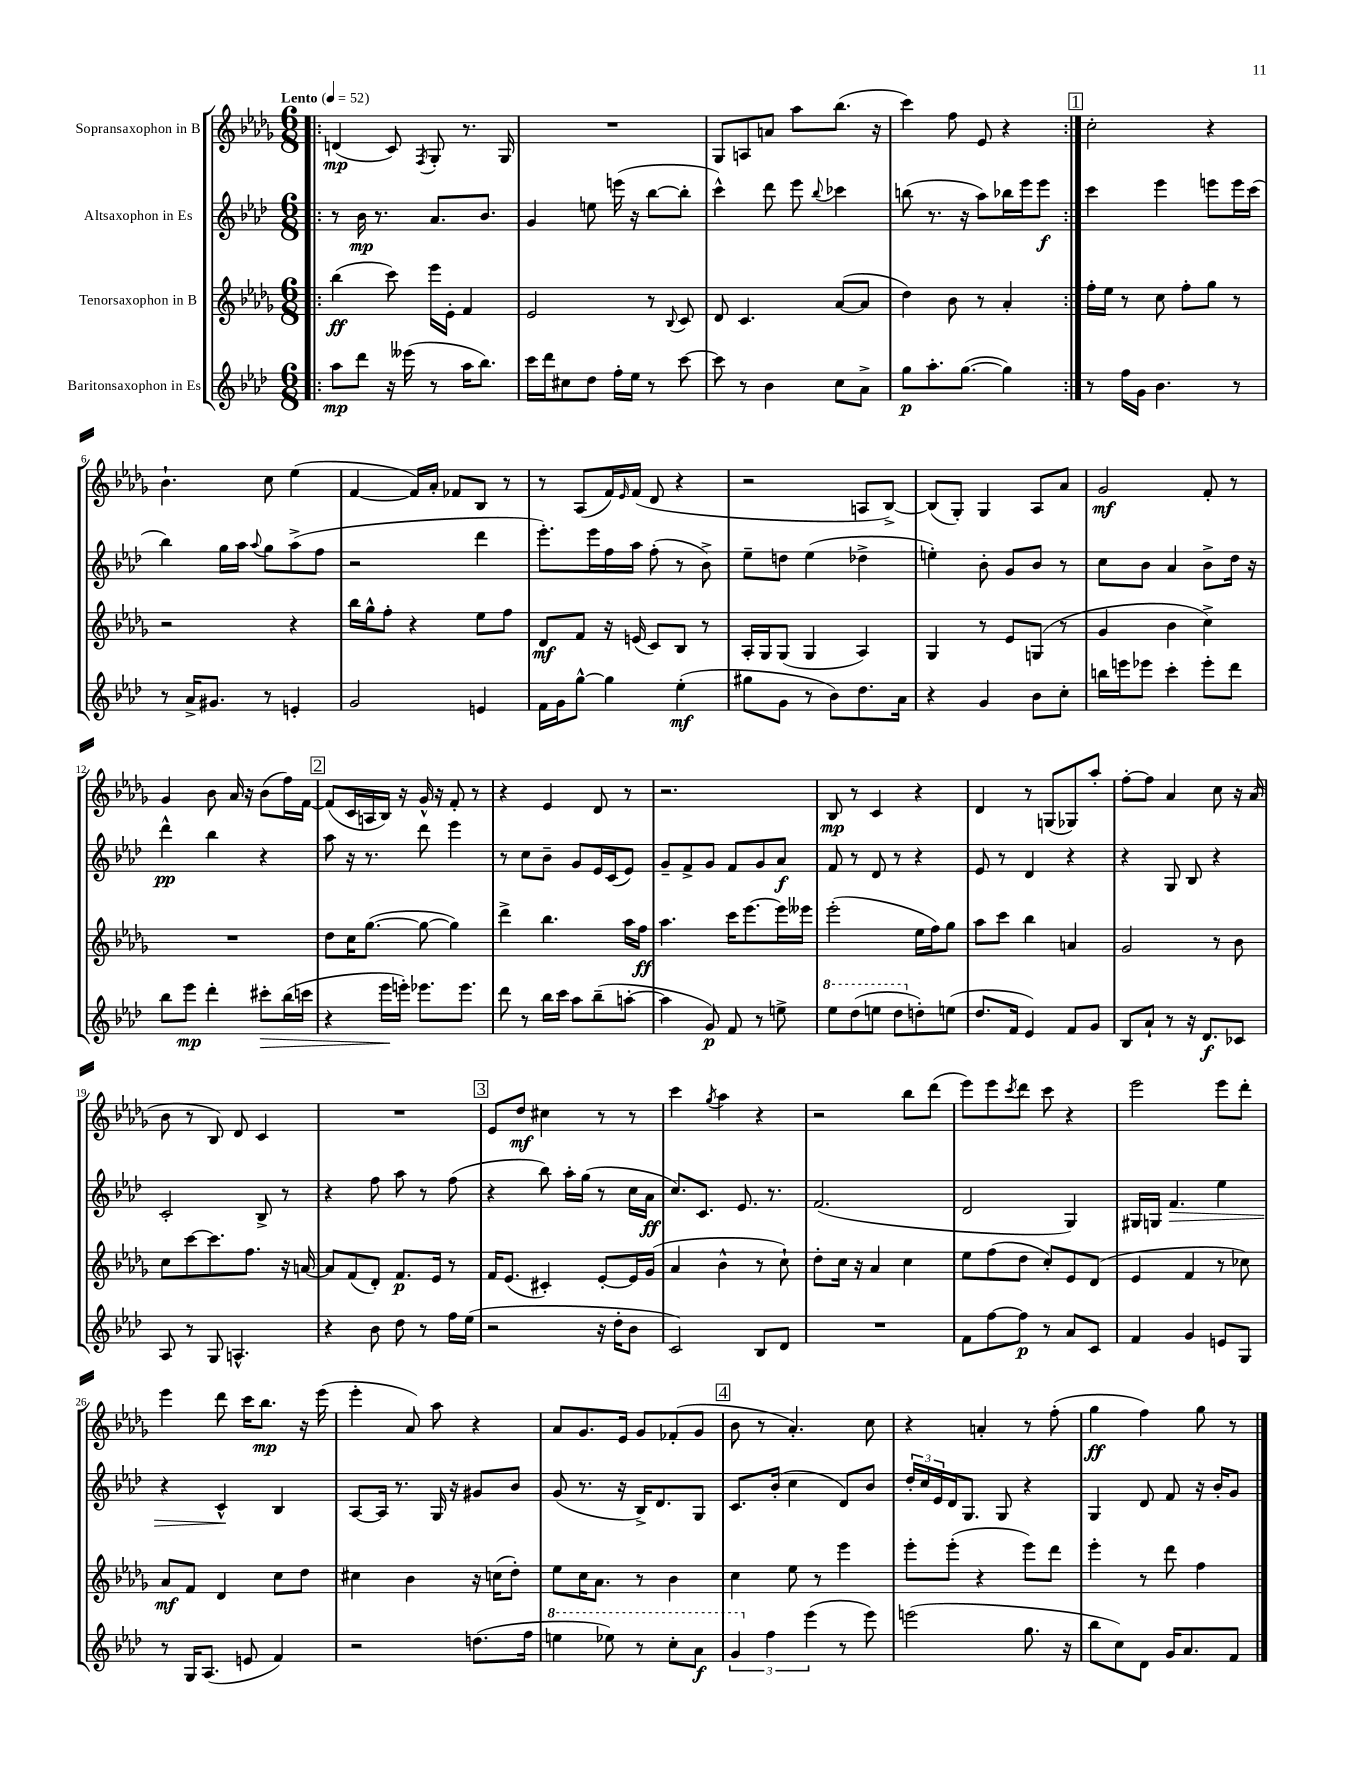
<<
\new StaffGroup <<
\new Staff = "s0" \with { instrumentName = "Sopransaxophon in B" } {
    \clef treble \key des \major \numericTimeSignature \time 6/8 \tempo "Lento" 4 = 52
    \repeat volta 2 { \bar ".|:" d'4\mp( c'8) \acciaccatura { f8 } ges8-. r8. ges16 |
    R2. |
    ges8 a8 a'8 aes''8 bes''8.( r16 |
    c'''4) f''8 ees'8 r4 | }
    \mark \markup { \box "1" } c''2-. r4 |
    bes'4.-! c''8 ees''4( |
    f'4~ f'16) aes'16-. fes'8 bes8 r8 |
    r8 aes8( f'16) \grace { ees'16 } f'16( des'8 r4 |
    r2 a8 bes8~->) |
    bes8( ges8-.) ges4 aes8 aes'8 |
    ges'2\mf f'8-. r8 |
    ges'4 bes'8 aes'16 r16 bes'8( f''16) f'16~ |
    \mark \markup { \box "2" } f'8( c'16 a16 bes16) r16 ges'16-^ r16 f'8-. r8 |
    r4 ees'4 des'8 r8 |
    r2. |
    bes8\mp r8 c'4 r4 |
    des'4 r8 g8( ges8) aes''8-. |
    f''8~-. f''8 aes'4 c''8 r16 aes'16( |
    bes'8 r8 bes8) des'8 c'4 |
    R2. |
    \mark \markup { \box "3" } ees'8 des''8\mf cis''4 r8 r8 |
    c'''4 \acciaccatura { ges''8 } aes''4 r4 |
    r2 bes''8 des'''8( |
    ees'''8) ees'''8 \acciaccatura { c'''8 } des'''8 c'''8 r4 |
    ees'''2 ees'''8 des'''8-. |
    ees'''4 des'''8 c'''16 bes''8.\mp r16 ees'''16( |
    ees'''4-. aes'8) aes''8 r4 |
    aes'8 ges'8. ees'16 ges'8 fes'8-.( ges'8 |
    \mark \markup { \box "4" } bes'8 r8 aes'4.-.) c''8 |
    r4 a'4-. r8 f''8-.( |
    ges''4\ff f''4) ges''8 r8 \bar "|." |
}
\new Staff = "s1" \with { instrumentName = "Altsaxophon in Es" } {
    \clef treble \key aes \major \numericTimeSignature \time 6/8
    \repeat volta 2 { \bar ".|:" r8 bes'16\mp r8. aes'8. bes'8. |
    g'4 e''8 e'''16( r16 bes''8~ bes''8-. |
    c'''4-^) des'''8 ees'''8 \appoggiatura { bes''8 } ces'''4 |
    b''8( r8. r16 aes''8) bes''16 ees'''16 ees'''8\f | }
    \mark \markup { \box "1" } c'''4 ees'''4 e'''8 e'''16 c'''16( |
    bes''4) g''16 aes''16 \appoggiatura { aes''8 } g''8 aes''8->( f''8 |
    r2 des'''4 |
    ees'''8.-.) ees'''16 f''16 aes''16 f''8-.( r8 bes'8->) |
    ees''8-- d''8 ees''4( des''4-> |
    e''4-.) bes'8-. g'8 bes'8 r8 |
    c''8 bes'8 aes'4 bes'8-> des''16 r16 |
    des'''4-^\pp bes''4 r4 |
    \mark \markup { \box "2" } aes''8 r16 r8. des'''8 ees'''4 |
    r8 c''8 bes'8-- g'8 ees'16 c'16( ees'8) |
    g'8-- f'8-> g'8 f'8 g'8 aes'8\f |
    f'8 r8 des'8 r8 r4 |
    ees'8 r8 des'4 r4 |
    r4 g8 bes8 r4 |
    c'2-. bes8-> r8 |
    r4 f''8 aes''8 r8 f''8( |
    \mark \markup { \box "3" } r4 bes''8) aes''16-. g''16( r8 c''16 aes'16\ff |
    c''8.) c'8. ees'8. r8. |
    f'2.( |
    des'2 g4) |
    gis16 g16 f'4.\> ees''4 |
    r4 c'4-^\! bes4 |
    aes8~ aes16 r8. g16 r16 gis'8 bes'8 |
    g'8( r8. r16 bes16->) des'8. g8 |
    \mark \markup { \box "4" } c'8. bes'16-.( c''4 des'8) bes'8 |
    \tuplet 3/2 { des''16-. c''16 ees'16 } des'16 g8. g8 r4 |
    g4 des'8 f'8 r16 bes'16-. g'8 \bar "|." |
}
\new Staff = "s2" \with { instrumentName = "Tenorsaxophon in B" } {
    \clef treble \key des \major \numericTimeSignature \time 6/8
    \repeat volta 2 { \bar ".|:" bes''4\ff( c'''8) ees'''16 ees'16-. f'4 |
    ees'2 r8 \appoggiatura { bes8 } c'8 |
    des'8 c'4. aes'8~( aes'8 |
    des''4) bes'8 r8 aes'4-. | }
    \mark \markup { \box "1" } f''16-. ees''16 r8 c''8 f''8-. ges''8 r8 |
    r2 r4 |
    bes''16 ges''16-^ f''8-. r4 ees''8 f''8 |
    des'8\mf f'8 r16 e'16( c'8) bes8 r8 |
    aes16-. ges16 ges8( ges4 aes4) |
    ges4 r8 ees'8 g8( r8 |
    ges'4 bes'4 c''4->) |
    R2. |
    \mark \markup { \box "2" } des''8 c''16 ges''8.~( ges''8~ ges''4) |
    des'''4-> bes''4. aes''16 f''16\ff |
    aes''4. c'''16 ees'''8.~ ees'''16 eeses'''16 |
    ees'''2-.( ees''16 f''16) ges''8 |
    aes''8 c'''8 bes''4 a'4 |
    ges'2 r8 bes'8 |
    c''8 c'''8~ c'''8. f''8. r16 a'16~ |
    a'8 f'8( des'8-.) f'8.\p ees'16 r8 |
    \mark \markup { \box "3" } f'16 ees'8.( cis'4-.) ees'8~-. ees'16 ges'16( |
    aes'4 bes'4-^ r8 c''8-!) |
    des''8-. c''16 r16 aes'4 c''4 |
    ees''8 f''8( des''8 c''8-.) ees'8 des'8( |
    ees'4 f'4 r8 ces''8) |
    aes'8\mf f'8 des'4 c''8 des''8 |
    cis''4 bes'4 r16 c''16( des''8-.) |
    ees''8 c''16 aes'8. r8 bes'4 |
    \mark \markup { \box "4" } c''4 ees''8 r8 ees'''4 |
    ees'''8-. ees'''8-.( r4 ees'''8) des'''8 |
    ees'''4-. r8 des'''8 f''4 \bar "|." |
}
\new Staff = "s3" \with { instrumentName = "Baritonsaxophon in Es" } {
    \clef treble \key aes \major \numericTimeSignature \time 6/8
    \repeat volta 2 { \bar ".|:" aes''8\mp des'''8 r16 eeses'''16( r8 aes''16 bes''8.) |
    c'''16 des'''16 cis''8 des''8 f''16-. ees''16 r8 c'''8~ |
    c'''8 r8 bes'4 c''8 aes'8-> |
    g''8\p aes''8.-. g''8.~( g''4) | }
    \mark \markup { \box "1" } r8 f''16 g'16 bes'4. r8 |
    r8 aes'16-> gis'8. r8 e'4-. |
    g'2 e'4 |
    f'16 g'16 g''8~-^ g''4 ees''4-.\mf( |
    gis''8 g'8 r8 bes'8) des''8. aes'16 |
    r4 g'4 bes'8 c''8-. |
    b''16 e'''16 ees'''8 c'''4-. ees'''8-. des'''8 |
    bes''8 ees'''8\mp des'''4-. cis'''8-.\> bes''16( c'''16 |
    \mark \markup { \box "2" } r4 ees'''16\! e'''16-.) ees'''8. ees'''8. |
    des'''8 r8 bes''16 c'''16 aes''8 bes''8--( a''8~-. |
    a''4 g'8\p) f'8 r8 e''8-> |
    \ottava #1 ees'''8 des'''8( e'''8 des'''8 \ottava #0 d''8-.) e''8( |
    des''8. f'16 ees'4) f'8 g'8 |
    bes8 aes'8-! r8 r16 des'8.\f ces'8 |
    aes8 r8 g8 a4.-^ |
    r4 bes'8 des''8 r8 f''16 ees''16( |
    \mark \markup { \box "3" } r2 r16 des''16-. bes'8 |
    c'2) bes8 des'8 |
    R2. |
    f'8 f''8~ f''8\p r8 aes'8 c'8 |
    f'4 g'4 e'8 g8 |
    r8 g16 aes8.( e'8 f'4) |
    r2 d''8.( f''16 |
    \ottava #1 e'''4 ees'''8) r8 c'''8-. aes''8\f |
    \mark \markup { \box "4" } \tuplet 3/2 { g''4 \ottava #0 f''4 ees'''4( } r8 ees'''8) |
    e'''2( g''8. r16 |
    bes''8 c''8) des'8 g'16 aes'8. f'8 \bar "|." |
}
>>
>>
